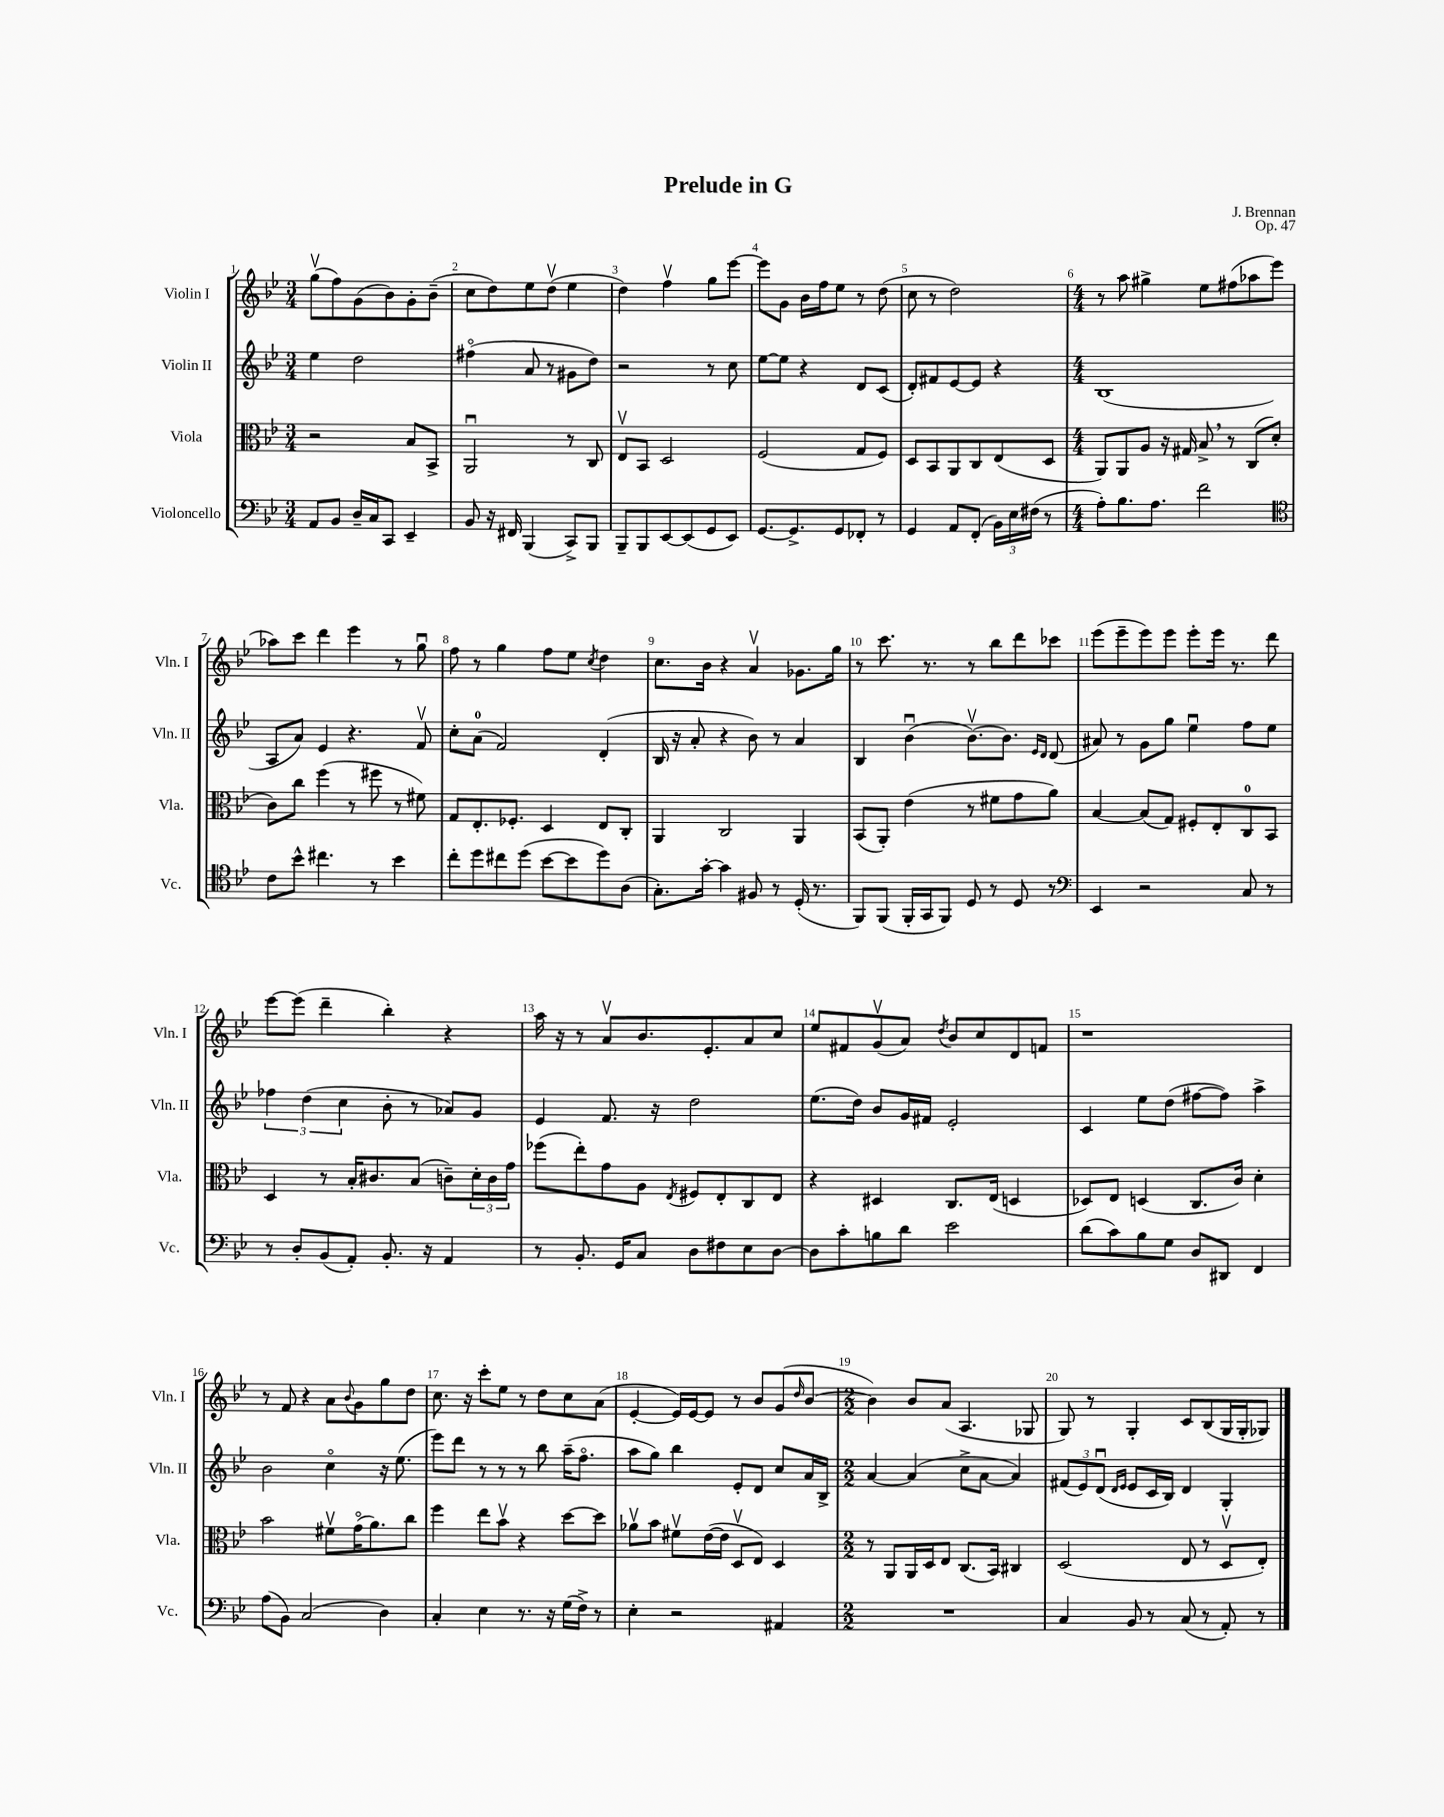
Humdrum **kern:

**kern	**kern	**kern	**kern
*part4	*part3	*part2	*part1
*staff4	*staff3	*staff2	*staff1
*I"Violoncello	*I"Viola	*I"Violin II	*I"Violin I
*I'Vc.	*I'Vla.	*I'Vln. II	*I'Vln. I
*clefF4	*clefC3	*clefG2	*clefG2
*k[b-e-]	*k[b-e-]	*k[b-e-]	*k[b-e-]
*M3/4	*M3/4	*M3/4	*M3/4
=1	=1	=1	=1
8AA/L	2r	4ee-\	(8ggv\L
8BB-/J	.	.	8ff\)
16D~/LL	.	2dd\	(8g\
16C/J	.	.	.
8CC/J	.	.	8b-\)
4EE-~/	8B-/L	.	8g'\
.	8BB-^/J	.	(8b-~\J
=2	=2	=2	=2
8BB-/	2AAu/	(4ff#X\	8cc\L
16r	.	.	8dd\)
16FF#X/	.	.	.
(4BBB-/	.	8a/	8ee-\
.	.	8r	(8ddv\J
8CC^/L)	8r	8g#X\L	4ee-\
8BBB-/J	8C/	8dd\J)	.
=3	=3	=3	=3
8BBB-~/L	8E-v/L	2r	4dd\)
8BBB-/	8BB-/J	.	.
[8EE-/	2D/	.	4ffv\
(8EE-/]	.	.	.
8GG/	.	8r	8gg\L
8EE-/J)	.	8cc\	[8eee-\J
=4	=4	=4	=4
[8.GG/L	(2F/	[8ee-\L	8eee-\L]
.	.	8ee-\J]	8g\J
8.GG^/]	.	.	.
.	.	4r	16b-\LL
.	.	.	16ff\J
8GG/	.	.	8ee-\J
8FF-X'/J	8G/L	8d/L	8r
8r	8F/J)	(8c/J	(8dd\
=5	=5	=5	=5
4GG/	8D/L	8d'/L)	8cc\
.	8BB-/	8f#X/	8r
8AA/L	8AA/	[8e-/	2dd\)
(8FF'/J	8C/	8e-/J]	.
24BB-\LL)	(8E-/	4r	.
24E-\	.	.	.
(24F#X\JJ	.	.	.
8r	8D/J	.	.
=6	=6	=6	=6
*M4/4	*M4/4	*M4/4	*M4/4
8A'\L)	8AA/L)	(1B-	8r
8.B-\	8AA/	.	8aa\
.	8A/J	.	4gg#X^\
8.A\J	.	.	.
.	16r	.	.
.	16G#X/	.	.
2f\	8B-^,/	.	8ee-\L
.	8r	.	(8ff#X\
.	(8C/L	.	8aa-X\
.	8d'/J	.	8eee-\J
!!LO:LB:g=z
=7	=7	=7	=7
*clefC4	*	*	*
8c\L	8c\L)	8A/L	8aa-X\L)
8b-^^\J	8cc\J	8a/J)	8ccc\J
4.cc#X\	(4ff\	4e-/	4ddd\
.	8r	4.r	4eee-\
8r	8ff#X\	.	.
4b-\	8r	.	8r
.	8f#X\)	8fv/	8ggu\
=8	=8	=8	=8
8cc'\L	8G/L	8cc'\L	8ff\
8dd\	8.E-'/	(8a\J	8r
8cc#X\	.	2f/)	4gg\
.	8.F-X'/J	.	.
(8dd\J	.	.	.
[8b-\L	4D/	.	8ff\L
8b-\]	.	.	8ee-\J
.	.	.	8qcc/
8dd\)	8E-/L	(4d'/	4dd\
(8A\J	8C'/J	.	.
=9	=9	=9	=9
8.G'\L)	4AA/	16B-/	8.cc\L
.	.	16r	.
.	.	8a'/	.
[16g'\Jk	.	.	16b-\Jk
4g\]	2C/	4r	4r
8F#X/	.	8b-\)	4av/
8r	.	8r	.
(16D'/	4AA/	4a/	8.g-X\L
8.r	.	.	.
.	.	.	16gg\Jk
=10	=10	=10	=10
8FF/L)	(8BB-/L	4B-/	8r
(8FF/J	8AA'/J)	.	8.ccc\
16FF'/LL	(4e-\	(4b-u\	.
16GG/J	.	.	8.r
8FF/J)	.	.	.
8D/	8r	[8.b-v\L)	8r
8r	8f#X\L	.	8bb-\L
.	.	8.b-\J]	.
8D/	8g\	.	8ddd\
.	.	16qqe-/LL	.
.	.	16qqd/JJ	.
8r	8a\J)	(8d/	8ccc-X\J
=11	=11	=11	=11
*clefF4	*	*	*
4EE-/	[4B-/	8a#X/)	(8eee-\L
.	.	8r	8eee-~\
2r	(8B-/L]	8g\L	8eee-\)
.	8G/J)	8gg\J	8eee-\J
.	8F#X'/L	4ee-u\	8eee-'\L
.	8E-'/	.	16eee-\Jk
.	.	.	8.r
8C/	8C/	8ff\L	.
8r	8BB-/J	8ee-\J	8ddd\
!!LO:LB:g=z
=12	=12	=12	=12
8r	4D/	6ff-X\	[8eee-\L
8D'/L	.	.	(8eee-\J]
.	.	(6dd\	.
(8BB-/	8r	.	4ddd~\
.	.	6cc\	.
8AA'/J)	16B-'/KL	.	.
.	8.c#X/	.	.
8.BB-'/	.	8b-'\	4bb-'\)
.	(8B-/J	8r	.
16r	.	.	.
4AA/	8cn~\L)	8a-X/L)	4r
.	24d'\L	8g/J	.
.	24c\	.	.
.	24g\JJ	.	.
=13	=13	=13	=13
8r	(8ff-X\L	4e-/	16aa\
.	.	.	16r
8.BB-'/	8ee-'\)	.	8r
.	8g\	8.f/	8av/L
16GG/KL	.	.	.
8C/J	8A\J	.	8.b-/
.	.	16r	.
.	8qE-/	.	.
8D\L	8F#X/L	2dd\	.
.	.	.	8.e-'/
8F#X\	8E-'/	.	.
8E-\	8C/	.	8a/
[8D\J	8E-/J	.	8cc/J
=14	=14	=14	=14
8D\L]	4r	(8.ee-\L	8ee-/L
8c'\	.	.	8f#X/
.	.	16dd\Jk)	.
8Bn\	4D#X/	8b-/L	(8gv/
8d\J	.	16g/L	8a/J)
.	.	16f#X/JJ	.
.	.	.	8qdd/
2e-\	8.C/L	2e-'/	8b-/L
.	.	.	8cc/
.	(16E-/Jk	.	.
.	4Dn/	.	8d/
.	.	.	8fn/J
=15	=15	=15	=15
(8d\L	8D-X/L)	4c/	1r
8c\)	8E-/J	.	.
8B-\	(4Dn/	8ee-\L	.
8G\J	.	(8dd\J	.
8D/L	8.C/L	[8ff#X\L	.
8DD#X/J	.	8ff#\J])	.
.	16c/Jk)	.	.
4FF/	4d'\	4aa^\	.
!!LO:LB:g=z
=16	=16	=16	=16
(8A\L	2b-\	2b-\	8r
8BB-\J)	.	.	8f/
(2C/	.	.	4r
.	8f#Xv\L	4cc\	8a\L
.	.	.	8qqb-/
.	(16g\K	.	8g\
.	8.a\)	.	.
4D\)	.	16r	8gg\
.	.	(8.ee-\	.
.	8cc\J	.	8dd\J
=17	=17	=17	=17
4C'/	4ff\	8eee-\L)	8.cc\
.	.	8ddd\J	.
.	.	.	16r
4E-\	8ee-\L	8r	8ccc'\L
.	8b-v\J	8r	8ee-\J
8.r	4r	8r	8r
.	.	8bb-\	8dd\L
16r	.	.	.
(16G\LL	[8dd\L	(16aa~\KL	8cc\
16F^\JJ)	.	8.ff\J	.
8r	8dd\J]	.	(8a\J
=18	=18	=18	=18
4E-'\	8a-Xv\L	8aa\L	[4e-'/
.	8b-\J	8gg\J)	.
2r	8f#Xv\L	4bb-\	16e-/LL])
.	.	.	[16e-/J
.	([16e-\L	.	8e-/J]
.	16e-\JJ]	.	.
.	8Dv/L	8e-'/L	8r
.	8E-/J)	8d/J	8b-/L
4AA#X/	4D/	8cc/L	(8g/
.	.	.	16qqdd/
.	.	16a/L	[8b-/J
.	.	16B-^/JJ	.
=19	=19	=19	=19
*M2/2	*M2/2	*M2/2	*M2/2
1r	8r	[4a/	4b-\])
.	8AA/L	.	.
.	16AA/L	(4a/]	8b-/L
.	16D/J	.	.
.	8E-/J	.	(8a/J
.	(8.C/L	8cc^\L	4.A/
.	.	[8a\J	.
.	16BB-/Jk)	.	.
.	4C#X/	4a/])	.
.	.	.	8G-X/
=20	=20	=20	=20
4C/	(2D/	(12f#X/L	8G/)
.	.	12e-/)	.
.	.	.	8r
.	.	(12du/J	.
.	.	16qqd/LL	.
.	.	16qqe-/JJ	.
8BB-/	.	8e-/L	4G'/
8r	.	16c/L	.
.	.	16B-/JJ)	.
(8C/	8E-/	4d/	8c/L
8r	8r	.	(8B-/
8AA'/)	8Dv/L	4G'/	16G/L
.	.	.	16G'/J
8r	8E-'/J)	.	8G-X/J)
==	==	==	==
*-	*-	*-	*-
